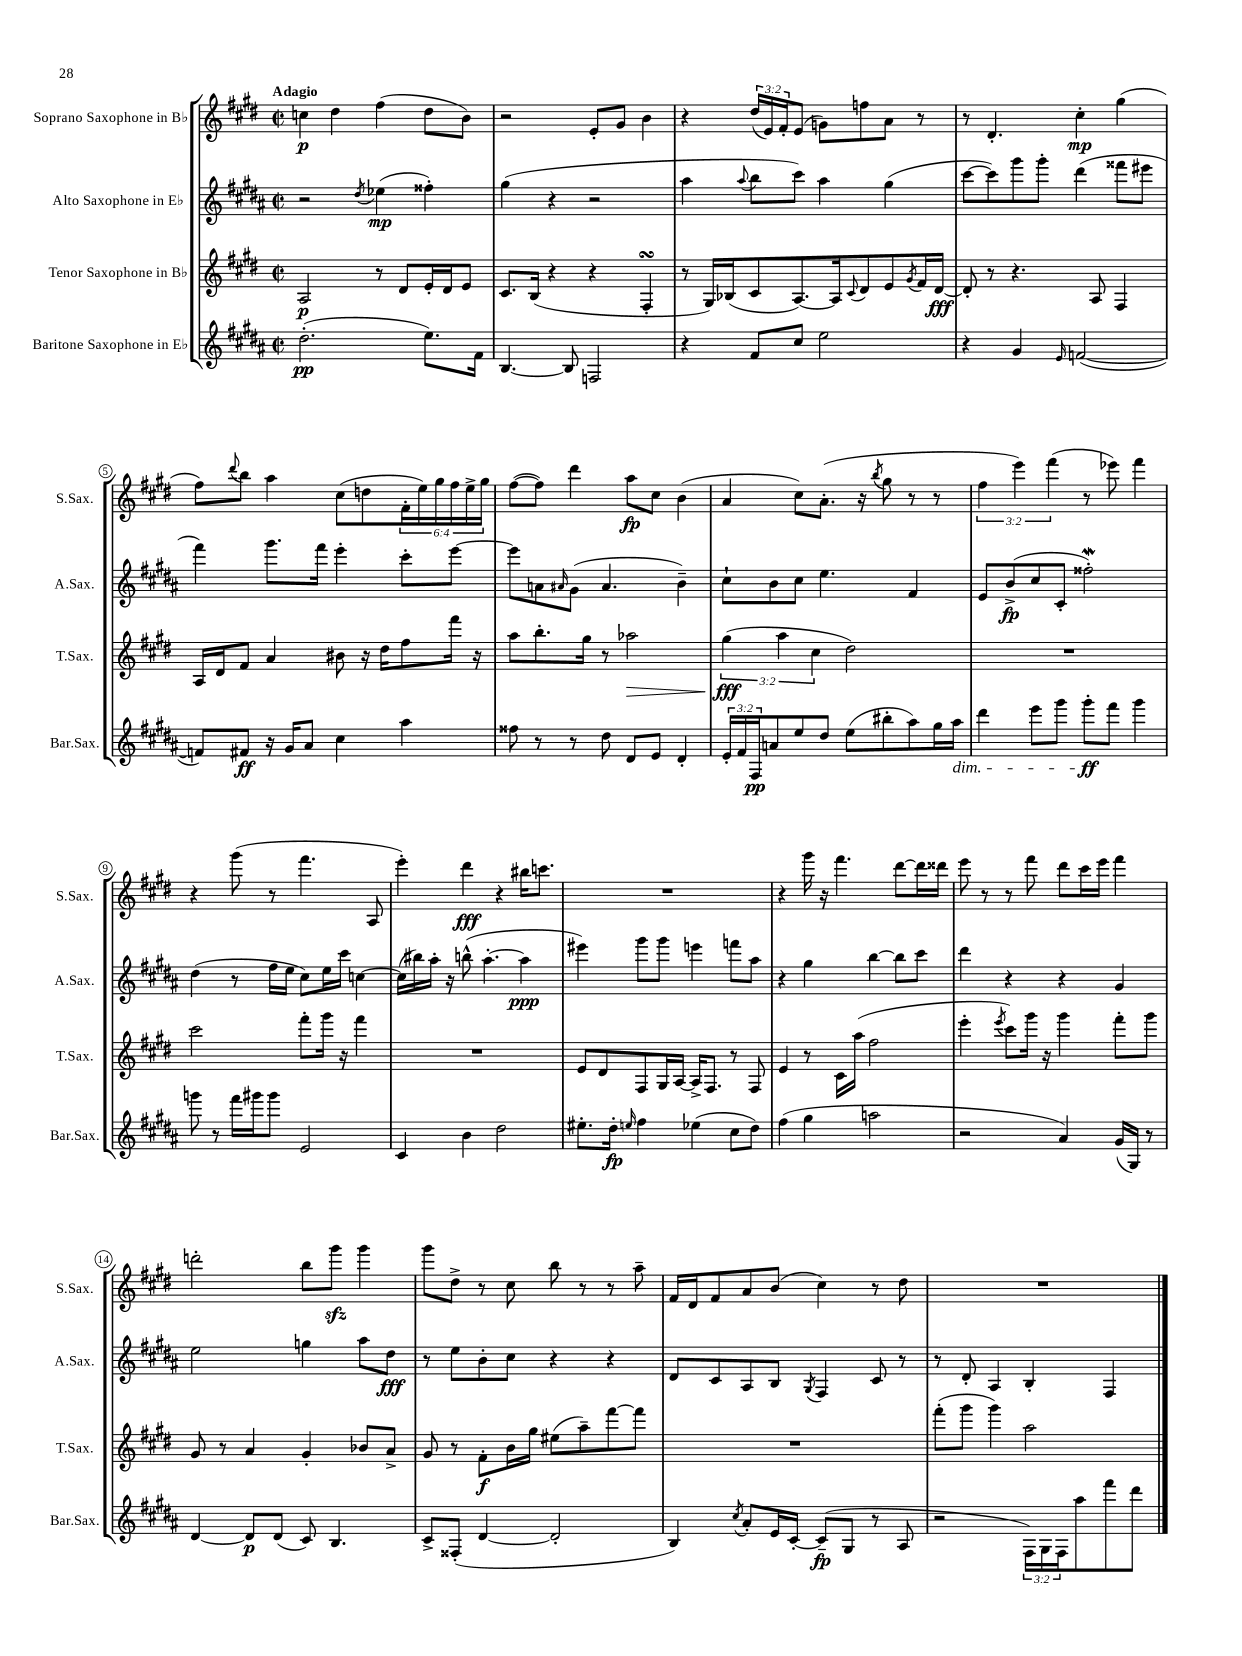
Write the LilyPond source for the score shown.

<<
\new StaffGroup <<
\new Staff = "s0" \with { instrumentName = "Soprano Saxophone in Bb" shortInstrumentName = "S.Sax." } {
    \clef treble \key e \major \defaultTimeSignature \time 2/2 \override Staff.TupletNumber.text = #tuplet-number::calc-fraction-text \tempo "Adagio"
    c''4\p dis''4 fis''4( dis''8 b'8) |
    r2 e'8-. gis'8 b'4 |
    r4 \tuplet 3/2 { dis''16( e'16) fis'16-. } e'8( g'8) f''8 a'8 r8 |
    r8 dis'4.-. cis''4-.\mp gis''4( |
    fis''8) \appoggiatura { dis'''8 } b''8 a''4 cis''8( d''8 \tuplet 6/4 { fis'16-. e''16) gis''16 fis''16 e''16-> gis''16 } |
    fis''8~( fis''8) dis'''4 a''8\fp cis''8 b'4( |
    a'4 cis''8) a'8.-.( r16 \acciaccatura { b''8 } gis''8 r8 r8 |
    \tuplet 3/2 { fis''4 e'''4) fis'''4( } r8 ees'''8) fis'''4 |
    r4 gis'''8( r8 fis'''4. a8 |
    e'''4-.) dis'''4\fff r4 bis''16 c'''8. |
    R1 |
    r4 gis'''16 r16 fis'''4. dis'''8~ dis'''16 disis'''16 |
    e'''8 r8 r8 fis'''8 dis'''8 cis'''16 e'''16 fis'''4 |
    d'''2-. b''8 gis'''8\sfz gis'''4 |
    gis'''8 dis''8-> r8 cis''8 b''8 r8 r8 a''8-- |
    fis'16 dis'16 fis'8 a'8 b'8( cis''4) r8 dis''8 |
    R1 \bar "|." |
}
\new Staff = "s1" \with { instrumentName = "Alto Saxophone in Eb" shortInstrumentName = "A.Sax." } {
    \clef treble \key b \major \defaultTimeSignature \time 2/2
    r2 \acciaccatura { dis''8 } ees''4\mp( fisis''4-.) |
    gis''4( r4 r2 |
    ais''4 \appoggiatura { ais''8 } b''8 cis'''8) ais''4 gis''4( |
    cis'''8~ cis'''8) gis'''8 gis'''8-. dis'''4( fisis'''8 eis'''8 |
    fis'''4) gis'''8. fis'''16 e'''4-. cis'''8-. e'''8~ |
    e'''8 a'8 \grace { ais'16 } gis'8( ais'4. b'4--) |
    cis''8-! b'8 cis''8 e''4. fis'4 |
    e'8 b'8->\fp( cis''8 cis'8-. fisis''2-.\mordent) |
    dis''4( r8 fis''16 e''16 cis''8) e''16 cis'''16 c''4~ |
    c''16( bis''16) ais''16-. r16 b''8-^( ais''4.~-. ais''4\ppp |
    eis'''4) gis'''8 gis'''8 e'''4 f'''8 ais''8 |
    r4 gis''4 b''4~ b''8 cis'''8 |
    dis'''4 r4 r4 gis'4 |
    e''2 g''4 ais''8 dis''8\fff |
    r8 e''8 b'8-. cis''8 r4 r4 |
    dis'8 cis'8 ais8 b8 \acciaccatura { gis8 } fis4 cis'8 r8 |
    r8 dis'8-. ais4 b4-. fis4 \bar "|." |
}
\new Staff = "s2" \with { instrumentName = "Tenor Saxophone in Bb" shortInstrumentName = "T.Sax." } {
    \clef treble \key e \major \defaultTimeSignature \time 2/2 \override Staff.TupletNumber.text = #tuplet-number::calc-fraction-text
    a2\p r8 dis'8 e'16-. dis'16 e'8 |
    cis'8. b16( r4 r4 fis4-.\turn |
    r8 gis16) bes16( cis'8 a8.~) a16 \appoggiatura { cis'8 } dis'8 e'8 \acciaccatura { gis'8 } fis'16 dis'16~\fff |
    dis'8-. r8 r4. a8 fis4 |
    a16 dis'16 fis'8 a'4 bis'8 r16 dis''16 fis''8 fis'''16 r16 |
    a''8 b''8.-. gis''16 r8 aes''2\> |
    \tuplet 3/2 { gis''4\fff\!( a''4 cis''4 } dis''2) |
    R1 |
    cis'''2 fis'''8-. gis'''16 r16 fis'''4 |
    R1 |
    e'8 dis'8 fis8 gis16 a16~ a16-> fis8. r8 fis8 |
    e'4 r8 cis'16 a''16( fis''2 |
    e'''4-. \acciaccatura { e'''8 } cis'''8) gis'''16 r16 gis'''4 fis'''8-. gis'''8 |
    gis'8 r8 a'4 gis'4-. bes'8 a'8-> |
    gis'8 r8 fis'8-.\f b'16 gis''16 eis''8( a''8--) fis'''8~ fis'''8 |
    R1 |
    fis'''8-.( gis'''8 gis'''4) a''2 \bar "|." |
}
\new Staff = "s3" \with { instrumentName = "Baritone Saxophone in Eb" shortInstrumentName = "Bar.Sax." } {
    \clef treble \key b \major \defaultTimeSignature \time 2/2 \override Staff.TupletNumber.text = #tuplet-number::calc-fraction-text
    dis''2.-.\pp( e''8.) fis'16 |
    b4.~ b8 f2 |
    r4 fis'8 cis''8 e''2 |
    r4 gis'4 \grace { e'16 } f'2~( |
    f'8) fis'8\ff r16 gis'16 ais'8 cis''4 ais''4 |
    fisis''8 r8 r8 dis''8 dis'8 e'8 dis'4-. |
    \tuplet 3/2 { e'16-. fis'16 fis16\pp } a'8 e''8 dis''8 e''8( bis''8-. ais''8) gis''16 ais''16\dim |
    dis'''4 e'''8 gis'''8 gis'''8-.\ff\! fis'''8 gis'''4 |
    g'''8 r8 fis'''16 gis'''16 gis'''8 e'2 |
    cis'4 b'4 dis''2 |
    eis''8.-. dis''16-.\fp \grace { e''16 } fis''4 ees''4( cis''8 dis''8) |
    fis''4( gis''4 a''2 |
    r2 ais'4) gis'16( gis16) r8 |
    dis'4~ dis'8\p dis'8( cis'8) b4. |
    cis'8-> fisis8-.( dis'4~ dis'2-. |
    b4) \acciaccatura { cis''8 } ais'8-. e'16 cis'16~-. cis'8--\fp( gis8 r8 ais8 |
    r2 \tuplet 3/2 { fis16) gis16 fis16 } ais''8 fis'''8 dis'''8 \bar "|." |
}
>>
>>
\layout { \context { \Score \override BarNumber.stencil = #(make-stencil-circler 0.1 0.3 ly:text-interface::print) } }
